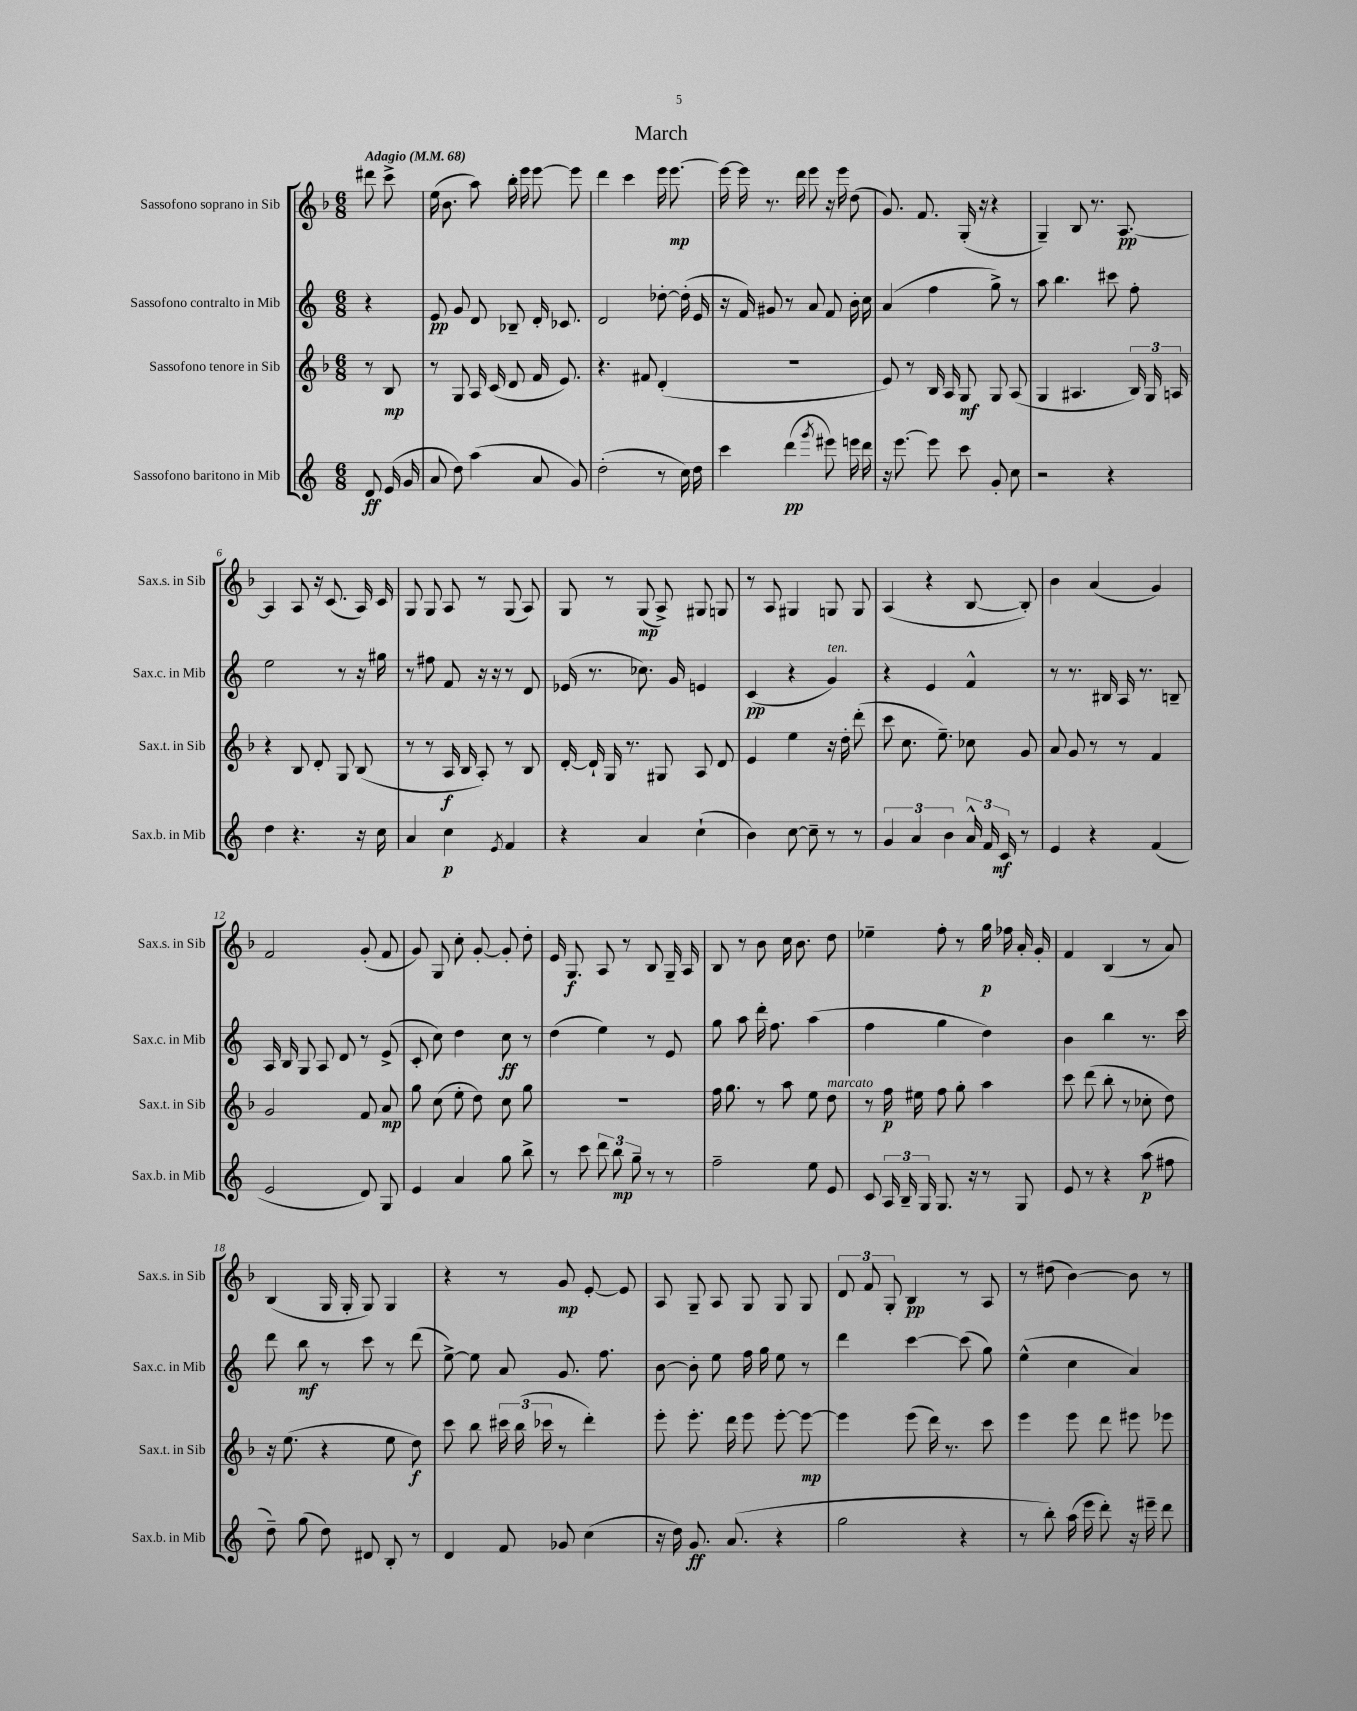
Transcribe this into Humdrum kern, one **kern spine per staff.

**kern	**kern	**kern	**kern
*staff4	*staff3	*staff2	*staff1
*clefG2	*clefG2	*clefG2	*clefG2
*k[]	*k[b-]	*k[]	*k[b-]
*M6/8	*M6/8	*M6/8	*M6/8
*MM68	*MM68	*MM68	*MM68
8d/	8r	4r	8ddd#\
(16e/	8B-/	.	8ccc^\
16g/	.	.	.
=	=	=	=
8a/	8r	8e/	(16ee\
.	.	.	8.b-\
8dd\)	8G/	8g/	.
(4aa\	16A/	8d/	8aa\)
.	(16c/	.	.
.	8d/	8B-~/	16bb-'\
.	.	.	16eee\
8a/	16f/	16d'/	[8eee\
.	8.e/)	8.c-/	.
8g/)	.	.	8eee\]
=	=	=	=
(2dd'\	4.r	2d/	4ddd\
.	.	.	4ccc\
.	8f#/	.	.
8r	(4d'/	[8dd-'\	16eee\
.	.	.	[8.eee\
16cc\)	.	(16dd-'\]	.
16dd\	.	16e/	.
=	=	=	=
4ccc\	2.r	16r	16eee\_
.	.	16f/)	16eee\]
.	.	8g#/	8.r
(4ddd\	.	8r	.
.	.	.	16ddd\
.	.	8a/	8eee\
8qggg/	.	.	.
8eee#\)	.	8f/	16r
.	.	.	16eee\
16eee\	.	16b'\	(8dd\
16ddd\	.	16cc\	.
=	=	=	=
16r	8e/)	(4a/	8.g/)
[8.eee\	.	.	.
.	8r	.	.
.	.	.	8.f/
8eee\]	16B-/	4ff\	.
.	16A/	.	.
8ccc\	8G/	.	(16G'/
.	.	.	16r
8g'/	8G/	8gg^\)	4r
8cc\	(8A/	8r	.
=	=	=	=
2r	4G/	8aa\	4G~/)
.	.	4.bb\	.
.	4.A#/	.	8B-/
.	.	.	8.r
4r	.	8ccc#\	.
.	.	.	[8.A/
.	24B-/)	8ff'\	.
.	24G/	.	.
.	24A/	.	.
=	=	=	=
4dd\	4r	2ee\	4A/]
4.r	8B-/	.	8A/
.	8d'/	.	16r
.	.	.	(8.c/
.	8G/	8r	.
16r	(8B-/	16r	16A/)
16cc\	.	16gg#\	16c/
=	=	=	=
4a/	8r	8r	8G/
.	8r	8ff#\	8G/
4cc\	16A/	8f/	8A/
.	16B-/	.	.
.	8A'/)	16r	8r
.	.	16r	.
8qe/	.	.	.
4f/	8r	8r	(8G/
.	8B-/	8d/	8A/)
=	=	=	=
4r	[16d'/	(16e-/	8G/
.	16d`/]	8.r	.
.	16G/	.	8r
.	8.r	.	.
4a/	.	8.cc-\)	(8G/
.	8G#/	.	8A^/)
.	.	16g/	.
(4cc`\	8A/	4e/	8G#/
.	8d/	.	8G/
=	=	=	=
4b\)	4e/	(4c/	8r
.	.	.	8A/
[8cc\	4ee\	4r	4G#/
8cc~\]	.	.	.
8r	16r	4g/)	8G/
.	16dd'\	.	.
8r	(8ddd'\	.	8G/
=	=	=	=
6g/	8ccc\	4r	(4A/
.	8.cc\	.	.
6a/	.	.	.
.	.	4e/	4r
.	8.ee~\)	.	.
6b\	.	.	.
24a^^/	8cc-\	4f^^/	[8B-/
24f/	.	.	.
24c/	.	.	.
8r	8g/	.	8B-'/])
=	=	=	=
4e/	8a/	8r	4b-\
.	8g/	8.r	.
4r	8r	.	(4a/
.	.	16B#/	.
.	8r	16A/	.
.	.	8.r	.
(4f/	4f/	.	4g/)
.	.	8B~/	.
=	=	=	=
2e/	2g/	16A/	2f/
.	.	16B/	.
.	.	8G/	.
.	.	8A/	.
.	.	8d/	.
8d/)	8f/	8r	(8g'/
8G/	8a/	(8e^/	8f/
=	=	=	=
4e/	8gg\	8c'/	8g/)
.	(8cc\	8cc\)	8G/
4a/	8ee'\	4dd\	8cc'\
.	8dd\)	.	[8g'/
8gg\	8cc\	8cc\	8g'/]
8bb^\	8gg\	8r	8dd'\
=	=	=	=
8r	2.r	(4dd\	16e/
.	.	.	8.G/
8ccc\	.	.	.
12ddd\	.	4ee\)	8A/
12bb\	.	.	.
.	.	.	8r
12gg~\	.	.	.
8r	.	8r	8B-/
8r	.	8e/	16G~/
.	.	.	16A/
=	=	=	=
2ff~\	16ff\	8gg\	8B-/
.	8.gg\	.	.
.	.	8aa\	8r
.	8r	16ddd'\	8b-\
.	.	8.ff\	.
.	8aa\	.	16cc\
.	.	.	8.b-\
8ee\	8ee\	(4aa\	.
8e/	8dd\	.	8dd\
=	=	=	=
8c/	8r	4ff\	4ee-~\
24A/	16ff\	.	.
24B~/	.	.	.
.	16ee#\	.	.
24G/	.	.	.
8.G/	8ff\	4gg\	8ff'\
.	8gg'\	.	8r
16r	.	.	.
8r	4aa\	4dd\)	16gg\
.	.	.	16ff-\
8G/	.	.	16a'/
.	.	.	16g'/
=	=	=	=
8e/	8ccc\	4b\	4f/
8r	(8ddd\	.	.
4r	8bb-'\	4bb\	(4B-/
.	8r	.	.
(8aa\	8cc-'\	8.r	8r
8ff#\	8dd\)	.	8a/)
.	.	16ccc\	.
=	=	=	=
8dd~\)	16r	8ddd\	(4B-/
.	(8.ee\	.	.
(8gg\	.	8bb\	.
8dd\)	4r	8r	16G/
.	.	.	16G'/
8d#/	.	8ccc\	8G/)
8B'/	8ee\	8r	4G/
8r	8dd\)	(8ddd\	.
=	=	=	=
4d/	8ccc\	[8ee^\)	4r
.	8bb-\	8ee\]	.
8f/	24ccc#\	8a/	8r
.	(24bb-\	.	.
.	24ccc-\	.	.
8g-/	8r	8.g/	8g/
(4cc\	4ddd'\)	.	[8e'/
.	.	8.ff\	.
.	.	.	8e/]
=	=	=	=
16r	8eee'\	[8b\	8A/
16dd\)	.	.	.
8.g/	8.eee'\	8b'\]	8G~/
.	.	8ee\	8A/
(8.a/	16ddd\	.	.
.	8eee\	16ff\	8G/
.	.	16gg\	.
4r	[8eee'\	8ee\	8G/
.	8eee\_	8r	8G/
=	=	=	=
2gg\	4eee\]	4ddd\	12d/
.	.	.	12f/
.	.	.	12G'/
.	(8eee\	[4ccc\	4B-/
.	16ddd\)	.	.
.	8.r	.	.
4r	.	(8ccc\]	8r
.	8ccc\	8gg\)	8A/
=	=	=	=
8r	4eee\	(4ee^^\	8r
8bb'\)	.	.	(8dd#\
(16aa\	8eee\	4cc\	[4b-\)
16eee\	.	.	.
8ddd'\)	8ddd\	.	.
16r	8eee#\	4a/)	8b-\]
16eee#~\	.	.	.
8ddd\	8eee-\	.	8r
==	==	==	==
*-	*-	*-	*-
